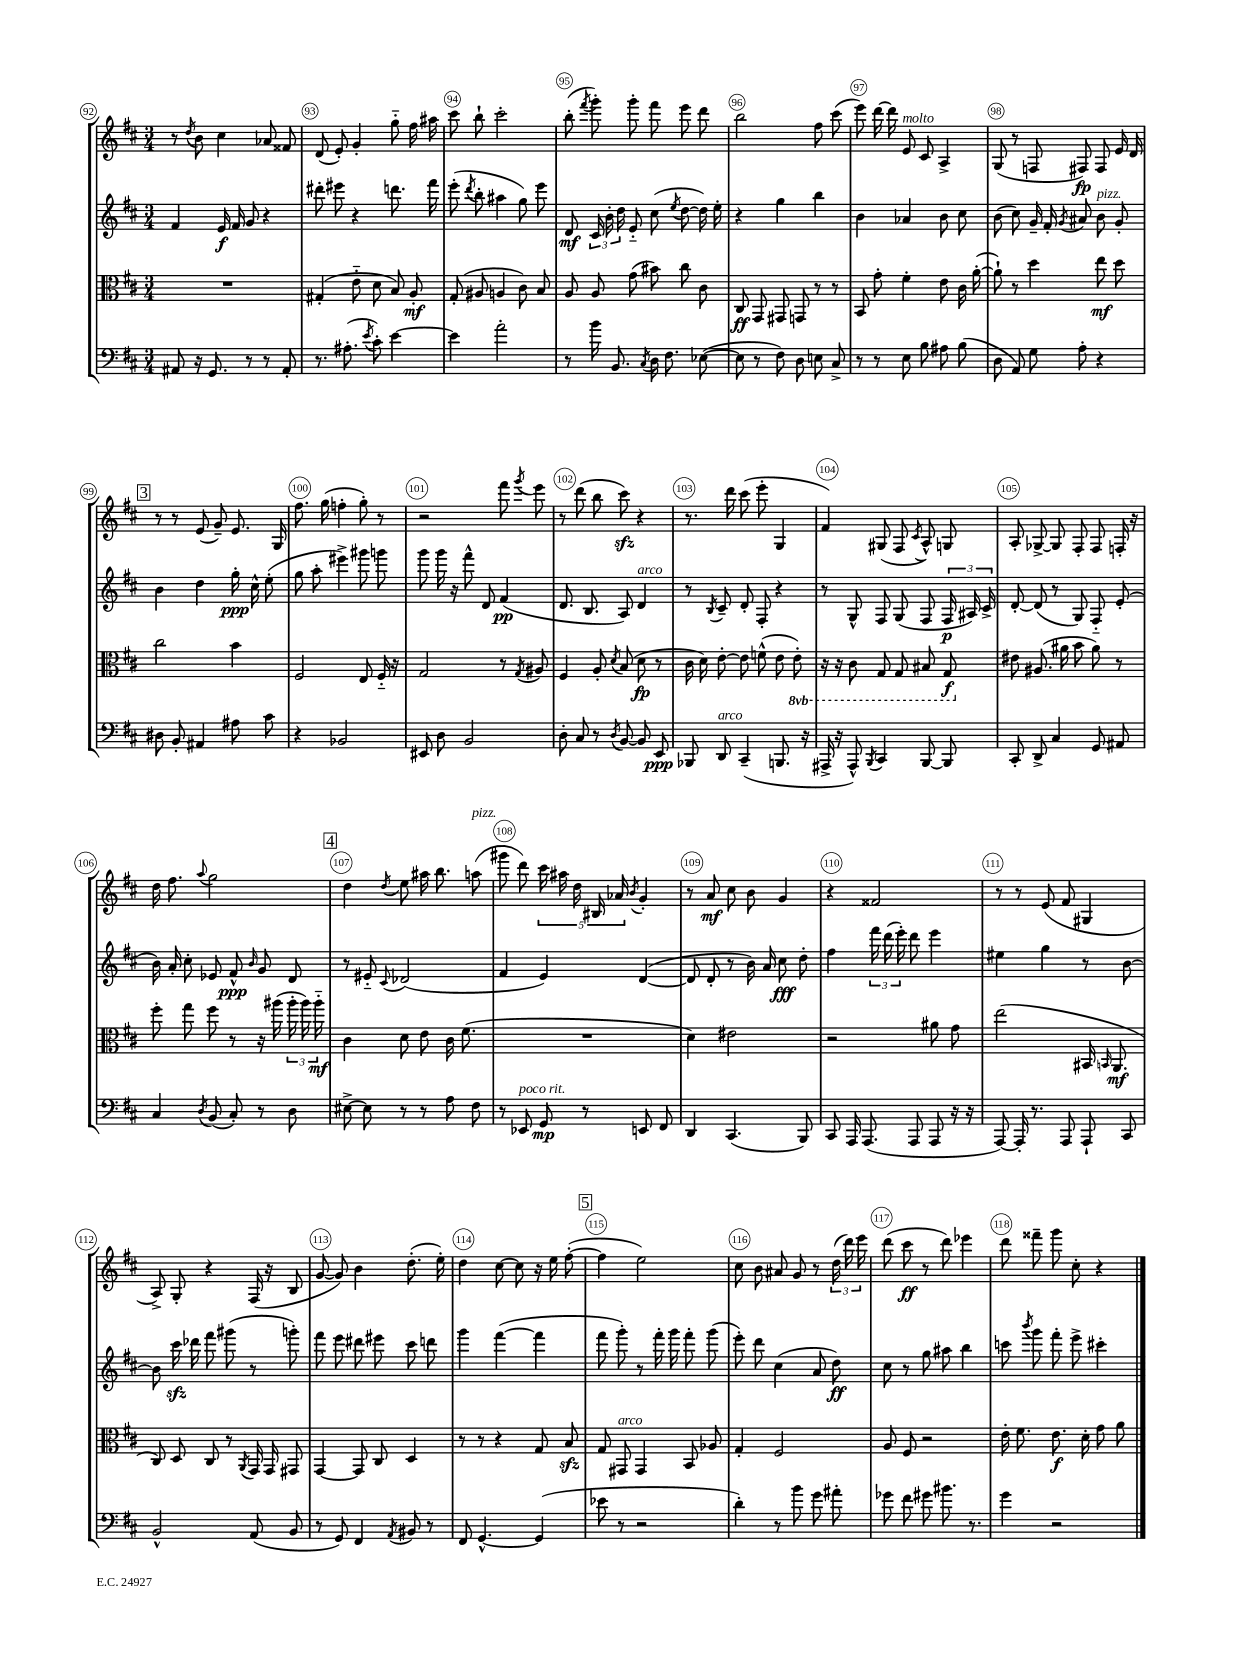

**kern	**dynam	**kern	**dynam	**kern	**dynam	**kern	**dynam
*part4	*part4	*part3	*part3	*part2	*part2	*part1	*part1
*staff4	*staff4	*staff3	*staff3	*staff2	*staff2	*staff1	*staff1
*clefF4	*	*clefC3	*	*clefG2	*	*clefG2	*
*k[f#c#]	*	*k[f#c#]	*	*k[f#c#]	*	*k[f#c#]	*
*M3/4	*	*M3/4	*	*M3/4	*	*M3/4	*
=92	=92	=92	=92	=92	=92	=92	=92
8AA#X/	.	2.r	.	4f#/	.	8r	.
.	.	.	.	.	.	8qdd/	.
16r	.	.	.	.	.	8b\	.
8.GG/	.	.	.	.	.	.	.
.	.	.	.	16e/	f	4cc#\	.
.	.	.	.	16f#/	.	.	.
8r	.	.	.	8g/	.	.	.
8r	.	.	.	4r	.	8a-X/	.
8AA#'/	.	.	.	.	.	8f##X/	.
=93	=93	=93	=93	=93	=93	=93	=93
8.r	.	(4G#X'/	.	8ddd#X'\	.	(8d/	.
.	.	.	.	8eee#X\	.	8e'/)	.
(8.A#X'\	.	.	.	.	.	.	.
.	.	8e\	.	4r	.	4g'/	.
8qe/	.	.	.	.	.	.	.
8c#'\)	.	8d\	.	.	.	.	.
[4e\	.	8B/)	.	8.dddn\	.	8gg\	.
.	.	8A'/	mf	.	.	16ff#\	.
.	.	.	.	16fff#\	.	16aa#X\	.
=94	=94	=94	=94	=94	=94	=94	=94
4e\]	.	(8G'/	.	(8eee'\	.	8ccc#\	.
.	.	.	.	8qddd/	.	.	.
.	.	8A#X/	.	8bb'\	.	8bb`\	.
2a'\	.	4An/	.	4aa#X\	.	2ccc#'\	.
.	.	8c#\)	.	8gg\)	.	.	.
.	.	8B/	.	8eee\	.	.	.
=95	=95	=95	=95	=95	=95	=95	=95
8r	.	8A/	.	8d/	mf	(8bb'\	.
.	.	.	.	.	.	8qfff#/	.
16b\	.	8A/	.	24c#/	.	8ggg'\)	.
.	.	.	.	24b'\	.	.	.
8.BB/	.	.	.	.	.	.	.
.	.	.	.	24dd\	.	.	.
.	.	(8g\	.	8e/	.	8ggg'\	.
8qC#/	.	.	.	.	.	.	.
16D\	.	8b#X\)	.	(8cc#\	.	8fff#\	.
8.F#\	.	.	.	.	.	.	.
.	.	.	.	8qee/	.	.	.
.	.	8cc#\	.	[8dd\	.	8eee\	.
([8E-X\	.	8c#\	.	16dd\])	.	8ddd\	.
.	.	.	.	16ee'\	.	.	.
=96	=96	=96	=96	=96	=96	=96	=96
8E-\]	.	8C#/	ff	4r	.	2bb\	.
8r	.	8GG/	.	.	.	.	.
8F#\)	.	8GG#X/	.	4gg\	.	.	.
8D\	.	8GGn/	.	.	.	.	.
8En\	.	8r	.	4bb\	.	8ff#\	.
8C#^/	.	8r	.	.	.	(8ccc#\	.
=97	=97	=97	=97	=97	=97	=97	=97
8r	.	8BB/	.	4b\	.	8eee\)	.
8r	.	8g'\	.	.	.	[16ddd\	.
.	.	.	.	.	.	16ddd\]	.
!	!	!	!	!	!	!LO:TX:a:i:t=molto	!
8E\	.	4f#'\	.	4a-X/	.	8e/	.
8B\	.	.	.	.	.	8c#/	.
8A#X\	.	8e\	.	8b\	.	4A^/	.
(8B\	.	16c#\	.	8cc#\	.	.	.
.	.	([16a'\	.	.	.	.	.
=98	=98	=98	=98	=98	=98	=98	=98
8D\	.	8a`\])	.	(8b\	.	(8G/	.
8AA/)	.	8r	.	8cc#\)	.	8r	.
8G\	.	4dd\	.	16g~/	.	8Fn/	.
.	.	.	.	16f#'/	.	.	.
.	.	.	.	8qg/	.	.	.
8A'\	.	.	.	8a#X/	.	8F#X/)	fp
!	!	!	!	!LO:TX:a:i:t=pizz.	!	!	!
4r	.	8ee\	mf	8b\	.	8F#/	.
.	.	8dd\	.	8g'/	.	16e/	.
.	.	.	.	.	.	16d/	.
!!LO:LB:g=z
!!LO:REH:place=s1:t=3
=99	=99	=99	=99	=99	=99	=99	=99
8D#X\	.	2cc#\	.	4b\	.	8r	.
8BB'/	.	.	.	.	.	8r	.
4AA#X/	.	.	.	4dd\	.	(8e/	.
.	.	.	.	.	.	8g~/)	.
8A#X\	.	4b\	.	16gg'\	ppp	8.e/	.
.	.	.	.	16cc#^^\	.	.	.
8c#\	.	.	.	(8ee'\	.	.	.
.	.	.	.	.	.	16G/	.
=100	=100	=100	=100	=100	=100	=100	=100
4r	.	2F#/	.	8gg\	.	8.ff#\	.
.	.	.	.	8aa'\	.	.	.
.	.	.	.	.	.	(16gg\	.
2BB-X/	.	.	.	4eee#X^\)	.	4ffn'\	.
.	.	8E/	.	8ggg#X\	.	8gg'\)	.
.	.	16F#/	.	8gggn\	.	8r	.
.	.	16r	.	.	.	.	.
=101	=101	=101	=101	=101	=101	=101	=101
8EE#X/	.	2G/	.	8ggg\	.	2r	.
8D\	.	.	.	16ggg\	.	.	.
.	.	.	.	16r	.	.	.
2BB/	.	.	.	8fff#^^\	.	.	.
.	.	.	.	8d/	.	.	.
.	.	8r	.	(4f#/	pp	8fff#\	.
.	.	8qG/	.	.	.	8qggg/	.
.	.	8A#X/	.	.	.	8eee\	.
=102	=102	=102	=102	=102	=102	=102	=102
8D'\	.	4F#/	.	8.d/	.	8r	.
8C#/	.	.	.	.	.	(8ddd\	.
.	.	.	.	8.B/	.	.	.
8r	.	8A'/	.	.	.	8bb\	.
8qD/	.	8qd/	.	.	.	.	.
[8BB/	.	(8B/	.	8A/)	.	8ccc#zz\)	.
!	!	!	!	!LO:TX:a:i:t=arco	!	!	!
8BB/]	.	8d\	fp	4d/	.	4r	.
8EE/	ppp	8r	.	.	.	.	.
=103	=103	=103	=103	=103	=103	=103	=103
8BBB-X/	.	16c#\	.	8r	.	8.r	.
.	.	16d\)	.	.	.	.	.
.	.	.	.	8qB/	.	.	.
!LO:TX:a:i:t=arco	!	!	!	!	!	!	!
8DD/	.	[8e'\	.	8c#~/	.	.	.
.	.	.	.	.	.	16ddd\	.
(4CC#~/	.	8e\]	.	8d'/	.	(8ccc#\	.
.	.	(8fn^^\	.	8F#'/	.	8eee'\	.
8.BBBn/	.	8e\	.	4r	.	4G/	.
*	*	*8ba	*	*	*	*	*
.	.	8E'\)	.	.	.	.	.
16r	.	.	.	.	.	.	.
=104	=104	=104	=104	=104	=104	=104	=104
16AAA#X^/	.	16r	.	8r	.	4f#/)	.
16r	.	16r	.	.	.	.	.
8AAA#^^/)	.	8C#\	.	8G^^/	.	.	.
8qBBB/	.	.	.	.	.	.	.
4CC#/	.	8GG/	.	8F#/	.	(8G#X/	.
.	.	8GG/	.	(8G/	.	8F#/	.
.	.	.	.	.	.	8qc#/	.
[8BBB/	.	8BB#X/	.	8F#/	.	8A^^/)	.
8BBB/]	.	8GG/	f	24F#/	p	8Gn/	.
.	.	.	.	24A#X/)	.	.	.
.	.	.	.	24c#^/	.	.	.
=105	=105	=105	=105	=105	=105	=105	=105
*	*	*X8ba	*	*	*	*	*
8CC#'/	.	8e#X\	.	[8d'/	.	8A'/	.
8DD^/	.	(8.A#X/	.	(8d/]	.	[8G-X^/	.
4C#/	.	.	.	8r	.	8G-/]	.
.	.	16a#X\	.	.	.	.	.
.	.	8b\	.	8G/)	.	8F#'/	.
8GG/	.	8a#\)	.	8F#/	.	8F#/	.
8AA#X/	.	8r	.	(8e'/	.	16Fn'/	.
.	.	.	.	.	.	16r	.
!!LO:LB:g=z
=106	=106	=106	=106	=106	=106	=106	=106
4C#/	.	8ff#'\	.	16b\)	.	16dd\	.
.	.	.	.	16a'/	.	8.ff#\	.
.	.	8gg\	.	8cc#'\	.	.	.
8qD/	.	.	.	.	.	8qqaa/	.
(8BB/	.	8ff#\	.	8e-X/	.	2gg\	.
8C#'/)	.	8r	.	8f#^^/	ppp	.	.
.	.	.	.	16qqb/	.	.	.
8r	.	16r	.	8g/	.	.	.
.	.	(16aa#X\	.	.	.	.	.
8D\	.	24aa#'\	.	8d/	.	.	.
.	.	24aa#\)	.	.	.	.	.
.	.	24aa#\	mf	.	.	.	.
!!LO:REH:place=s1:t=4
=107	=107	=107	=107	=107	=107	=107	=107
[8E#X^\	.	4c#\	.	8r	.	4dd\	.
8E#\]	.	.	.	8e#X/	.	.	.
.	.	.	.	8qqc#/	.	8qdd/	.
8r	.	8d\	.	(2d-X/	.	8ee\	.
8r	.	8e\	.	.	.	16aa#X\	.
.	.	.	.	.	.	8.bb\	.
8A\	.	16c#\	.	.	.	.	.
.	.	(8.f#\	.	.	.	.	.
!	!	!	!	!	!	!LO:TX:a:i:t=pizz.	!
8F#\	.	.	.	.	.	(8aan\	.
=108	=108	=108	=108	=108	=108	=108	=108
8r	.	2.r	.	4f#/	.	8ggg#X\	.
!LO:TX:a:i:t=poco rit.	!	!	!	!	!	!	!
8EE-X/	.	.	.	.	.	8ddd\)	.
8GG/	mp	.	.	4e/)	.	20ccc#\	.
.	.	.	.	.	.	20aa#X\	.
.	.	.	.	.	.	20dd\	.
8r	.	.	.	.	.	.	.
.	.	.	.	.	.	20B#X/	.
.	.	.	.	.	.	20a-X/	.
.	.	.	.	.	.	8qb/	.
8EEn/	.	.	.	([4d/	.	4g'/	.
8FF#/	.	.	.	.	.	.	.
=109	=109	=109	=109	=109	=109	=109	=109
4DD/	.	4d\)	.	8d/]	.	8r	.
.	.	.	.	8d'/	.	8a/	mf
(4.CC#/	.	2e#X\	.	8r	.	8cc#\	.
.	.	.	.	16b\)	.	8b\	.
.	.	.	.	16a/	.	.	.
.	.	.	.	8cc#\	fff	4g/	.
8BBB/)	.	.	.	8dd'\	.	.	.
=110	=110	=110	=110	=110	=110	=110	=110
8CC#/	.	2r	.	4ff#\	.	4r	.
16AAA/	.	.	.	.	.	.	.
(8.AAA/	.	.	.	.	.	.	.
.	.	.	.	24fff#\	.	2f##X/	.
.	.	.	.	(24ddd\	.	.	.
.	.	.	.	24eee'\)	.	.	.
8AAA/	.	.	.	8ddd\	.	.	.
8AAA/	.	8a#X\	.	4eee\	.	.	.
16r	.	8g\	.	.	.	.	.
16r	.	.	.	.	.	.	.
=111	=111	=111	=111	=111	=111	=111	=111
[8AAA/)	.	(2ee\	.	4ee#X\	.	8r	.
16AAA'/]	.	.	.	.	.	8r	.
8.r	.	.	.	.	.	.	.
.	.	.	.	4gg\	.	(8e/	.
8AAA/	.	.	.	.	.	8f#/	.
8AAA`/	.	16BB#X/	.	8r	.	4G#X/	.
.	.	16qqBBn/	.	.	.	.	.
.	.	8.AA/	mf	.	.	.	.
8CC#/	.	.	.	[8b\	.	.	.
!!LO:LB:g=z
=112	=112	=112	=112	=112	=112	=112	=112
2BB^^/	.	8C#/)	.	8b\]	.	8A^/)	.
.	.	8D/	.	16ccc#zz\	.	8G'/	.
.	.	.	.	16ddd-X\	.	.	.
.	.	8C#/	.	8fff#\	.	4r	.
.	.	8r	.	(8ggg#X\	.	.	.
.	.	8qAA/	.	.	.	.	.
(8AA/	.	16GG/	.	8r	.	(16F#/	.
.	.	16GG/	.	.	.	16r	.
8BB/	.	8GG#X/	.	8gggn'\)	.	8B/	.
=113	=113	=113	=113	=113	=113	=113	=113
8r	.	[4GG/	.	8fff#\	.	[8g/	.
8GG/)	.	.	.	8eee\	.	8g/])	.
4FF#/	.	8GG/]	.	8ddd#X\	.	4b\	.
.	.	8C#/	.	8eee#X\	.	.	.
8qAA/	.	.	.	.	.	.	.
8BB#X/	.	4D/	.	8ccc#\	.	(8.dd'\	.
8r	.	.	.	8dddn\	.	.	.
.	.	.	.	.	.	16ee'\)	.
=114	=114	=114	=114	=114	=114	=114	=114
8FF#/	.	8r	.	4ggg\	.	4dd\	.
[4.GG^^/	.	8r	.	.	.	.	.
.	.	4r	.	([4fff#\	.	[8cc#\	.
.	.	.	.	.	.	8cc#\]	.
(4GG/]	.	8G/	.	4fff#\]	.	16r	.
.	.	.	.	.	.	16ee\	.
.	.	8Bzz/	.	.	.	([8ff#'\	.
!!LO:REH:place=s1:t=5
=115	=115	=115	=115	=115	=115	=115	=115
8e-X\	.	8G/	.	8fff#\	.	4ff#\]	.
!	!	!LO:TX:a:i:t=arco	!	!	!	!	!
8r	.	8GG#X/	.	8ggg'\)	.	.	.
2r	.	4GG#/	.	8r	.	2ee\)	.
.	.	.	.	16fff#'\	.	.	.
.	.	.	.	16ggg\	.	.	.
.	.	8BB/	.	8fff#'\	.	.	.
.	.	8A-X/	.	(8ggg\	.	.	.
=116	=116	=116	=116	=116	=116	=116	=116
4d'\)	.	4G'/	.	8eee'\)	.	8cc#\	.
.	.	.	.	8ddd\	.	8b\	.
8r	.	2F#/	.	(4cc#\	.	8a#X/	.
8b\	.	.	.	.	.	8g/	.
8g\	.	.	.	8a/	.	8r	.
8a#X'\	.	.	.	8dd\)	ff	(24dd\	.
.	.	.	.	.	.	24ddd\)	.
.	.	.	.	.	.	24eee\	.
=117	=117	=117	=117	=117	=117	=117	=117
8g-X\	.	8A/	.	8cc#\	.	(8ddd\	.
8f#\	.	8F#/	.	8r	.	8ccc#\	ff
8g#X\	.	2r	.	8gg\	.	8r	.
8.b#X\	.	.	.	8aa#X\	.	8ddd\)	.
.	.	.	.	4bb\	.	4eee-X\	.
8.r	.	.	.	.	.	.	.
=118	=118	=118	=118	=118	=118	=118	=118
4g\	.	16e'\	.	8cccn\	.	8ddd\	.
.	.	8.f#\	.	.	.	.	.
.	.	.	.	8qbbb/	.	.	.
.	.	.	.	8ggg\	.	8fff##X~\	.
2r	.	8.e\	f	8fff#'\	.	8ggg\	.
.	.	.	.	8eee^\	.	8cc#'\	.
.	.	16d'\	.	.	.	.	.
.	.	8g\	.	4ccc#X'\	.	4r	.
.	.	8a\	.	.	.	.	.
==	==	==	==	==	==	==	==
*-	*-	*-	*-	*-	*-	*-	*-
